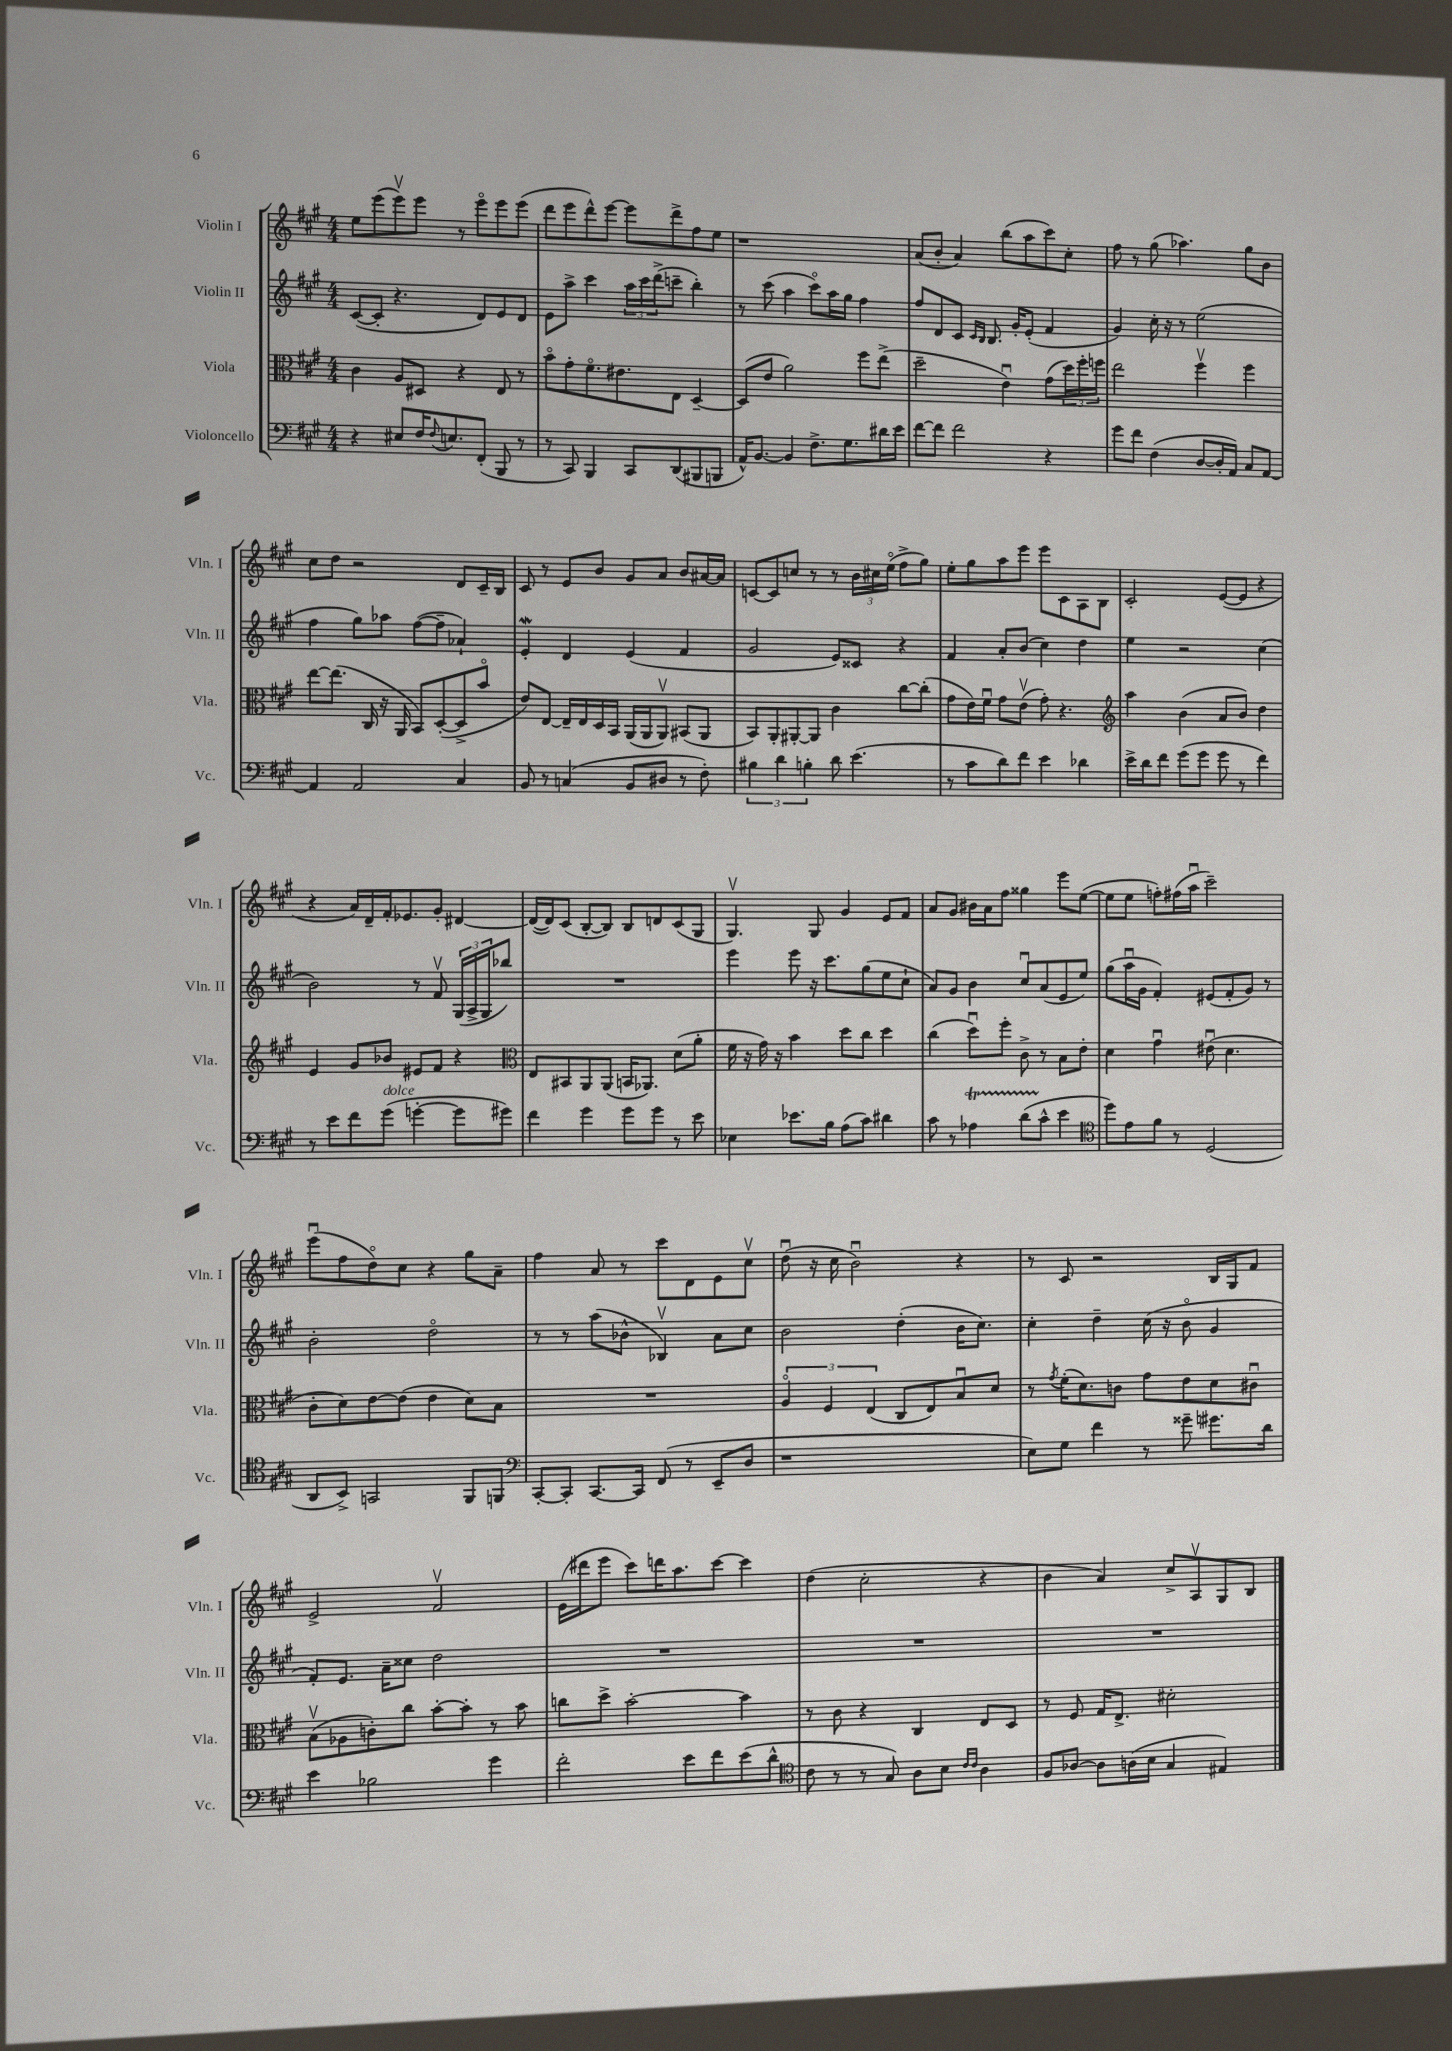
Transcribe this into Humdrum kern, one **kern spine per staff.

**kern	**kern	**kern	**kern
*part4	*part3	*part2	*part1
*staff4	*staff3	*staff2	*staff1
*I"Violoncello	*I"Viola	*I"Violin II	*I"Violin I
*I'Vc.	*I'Vla.	*I'Vln. II	*I'Vln. I
*clefF4	*clefC3	*clefG2	*clefG2
*k[f#c#g#]	*k[f#c#g#]	*k[f#c#g#]	*k[f#c#g#]
*M4/4	*M4/4	*M4/4	*M4/4
=1	=1	=1	=1
4r	4c#\	([8c#/L	8ee\L
.	.	8c#'/J]	(8eee\
8E#X/L	8A/L	4.r	8eeev\)
16F#/K	8D#X/J	.	8eee\J
8qqF#/	.	.	.
8.En/	.	.	.
.	4r	.	8r
(8FF#'/J	.	8d/L)	8eee\L
8BBB/	8E/	8e/	8eee\
8r	8r	8d/J	(8eee\J
=2	=2	=2	=2
8r	8b\L	8e\L	8ddd\L
8CC#/)	8g#'\	8aa^\J	8eee\
4BBB/	8.f#\	4ccc#\	8ddd^^\)
.	.	.	[8eee\J
.	8.e#X\	.	.
8CC#/L	.	24aa\LL	8eee\L]
.	.	24ccc#\	.
.	.	(24ddd^\J	.
(8DD/	8E\J	8cccn~\J	8ddd^\
8BBB#X/	[4D~/	4bb'\)	8ff#\
8BBBn/J	.	.	8ee\J
=3	=3	=3	=3
16AA^^/KL)	(8D/L]	8r	1r
[8.BB/J	.	.	.
.	8e/J	(8ccc#\	.
4BB/]	2a\)	4aa\	.
8.F#^\L	.	8ccc#\L)	.
.	.	16aa\L	.
8.G#\	.	16gg#\JJ	.
.	8ff#\L	4ff#\	.
16d#X\L	(8ee^\J	.	.
16e\JJ	.	.	.
=4	=4	=4	=4
[8f#\L	2dd~\	8ff#/L	(8a/L
8f#\J]	.	8d/	8b'/J
2f#\	.	8c#/J	4a/)
.	.	16qqc#/LL	.
.	.	16qqB/JJ	.
.	.	8.B/	.
.	4eu\)	.	(8bb\L
.	.	16g#'/KL	.
.	.	(8e'/J	8aa\
4r	(8g#\L	4f#/	8ccc#\)
.	24dd\L)	.	8cc#'\J
.	24ff#'\	.	.
.	24ffn\JJ	.	.
=5	=5	=5	=5
8g#\L	2ee\	4g#/)	8ff#\
8f#\J	.	.	8r
(4F#\	.	16cc#'\	(8gg#\
.	.	16r	.
.	.	8r	4.aa-X\)
[8D/L	4ff#v\	(2ee\	.
16D'/L]	.	.	.
16AA/JJ)	.	.	.
8C#/L	4ff#\	.	8gg#\L
[8AA/J	.	.	8b\J
!!LO:LB:g=z
=6	=6	=6	=6
4AA/]	[8ee\L	4ff#\	8cc#\L
.	(8.ee\J]	.	8dd\J
2AA/	.	8gg#\L)	2r
.	16C#/	.	.
.	16r	8aa-X\J	.
.	16AA/	.	.
.	8BB/L)	([8ff#\L	.
.	([8D'/	8ff#~\J]	.
4C#/	8D^/]	4a-X`/)	8d/L
.	8b/J	.	16c#~/L
.	.	.	16B/JJ
=7	=7	=7	=7
8BB/	8e/L)	4eW'/	8c#/
8r	[8E/J	.	8r
(4Cn/	16E~/LL]	4d/	8e/L
.	16E/	.	.
.	16D/	.	8b/J
.	16BB/JJ	.	.
8BB/L	(16AA/LL	(4e/	8g#/L
.	16AA/J	.	.
8D#X/J	8AAv/J)	.	8a/J
8r	(8BB#X/L	4f#/	8b/L
8F#'\)	8AA/J	.	[16a#X/L
.	.	.	16a#/JJ]
=8	=8	=8	=8
6B#X\	8BB/L)	2g#/	[8cn/L
.	8AA'/	.	8c/]
6d\	.	.	.
.	[8AA#X'/	.	8ccn/J
6Bn'\	.	.	.
.	8AA#/J]	.	8r
8d\	4c#\	8e/L)	8r
(4.e\	.	8c##X/J	24b\LL
.	.	.	24cc#X\
.	.	.	(24ee\JJ
.	[8cc#\L	4r	8ff#^\L
.	(8cc#'\J]	.	8gg#\J)
=9	=9	=9	=9
8r	8g#\L	4f#/	8ee'\L
8c#\L	16e\L)	.	8gg#\
.	16f#u\JJ	.	.
8d\)	8g#\L	8a'/L	8aa\
8f#\J	(8ev\J	(8b/J	8eee\J
4e\	8g#'\)	4cc#\)	8eee\L
.	4.r	.	8c#\
4d-X\	.	4dd\	8A\
.	.	.	8B\J
=10	=10	=10	=10
*	*clefG2	*	*
16e^\LL	4aa\	4ee\	2c#'/
16d\J	.	.	.
8f#\J	.	.	.
(8g#\L	(4b\	2r	.
8g#\J	.	.	.
8g#\	8a/L	.	([8e/L
8r	8b/J)	.	8e/J]
4f#\)	4dd\	(4cc#\	4r
!!LO:LB:g=z
=11	=11	=11	=11
8r	4e/	2b\)	4r
8e\L	.	.	.
8f#\	8g#/L	.	16a/LL)
.	.	.	16d~/
!LO:TX:a:i:t=dolce	!	!	!
(8g#\J	8b-X/J	.	16f#'/J
.	.	.	8.e-X/
[4gn'\	8e#X/L	8r	.
.	8f#/J	8f#v/	8g#'/J
8g\L]	4r	(24G#/LL	[4d#X/
.	.	24A^/	.
.	.	24G#/J	.
8g#X\J)	.	8bb-X/J)	.
=12	=12	=12	=12
*	*clefC3	*	*
4f#\	8E/L	1r	(16d#/LL_
.	.	.	16d#/J])
.	8BB#X/	.	(8c#/J
4g#\	8AA/	.	[8B'/L
.	(8AA/J	.	8B/J])
8g#\L	16BBn/KL	.	8B/L
.	8.AA-X/J)	.	.
8g#\J	.	.	8dn/
8r	(8d\L	.	(8c#/
8e\	8a'\J	.	8G#/J
=13	=13	=13	=13
4E-X\	16f#\	4eee\	4.G#v/)
.	16r	.	.
.	16g#\)	.	.
.	16r	.	.
8.e-X\L	4b\	8eee\	.
.	.	16r	8G#/
16B\Jk	.	8.ccc#\L	.
(8A\L	8dd\L	.	4g#/
8c#\J)	8cc#\J	(8gg#\	.
4d#X\	4dd\	8ee\	8e/L
.	.	8cc#`\J	8f#/J
=14	=14	=14	=14
8c#\	(4cc#\	8a/L)	8a/L
8r	.	8g#/J	8g#/J
4A-XT\	8ddu\L)	4b\	16b#X\LL
.	.	.	16a\J
.	8ff#'\J	.	8ff#\J
(8dTTT\L	8c#^\	8cc#u/L	4gg##X\
8c#^^\J	8r	(8a/	.
4e\	8B\L	8e/	8eee\L
.	8e'\J	8ee/J)	([8ee\J
=15	=15	=15	=15
*clefC4	*	*	*
8dd\L)	4d\	(8gg#\L	8ee\L]
8e\	.	16aau\L	8ee\J
.	.	16g#\JJ	.
8f#\J	4g#u\	4f#'/)	8ffn'\L)
8r	.	.	(16ff#X\L
.	.	.	16aau\JJ
(2D/	(8e#Xu\	(8e#X/L	2ccc#~\)
.	4.d\	8f#'/	.
.	.	8g#/J)	.
.	.	8r	.
!!LO:LB:g=z
=16	=16	=16	=16
8AA/L	8c#'\L	2b'\	(8eeeu\L
8BB^/J)	8d\)	.	8ff#\
2GGn/	[8e\	.	8dd\)
.	(8e\J]	.	8cc#\J
.	4e\	2dd\	4r
8FF#/L	8d\L)	.	8gg#\L
8FFn/J	8B\J	.	8a~\J
=17	=17	=17	=17
*clefF4	*	*	*
[8CC#'/L	1r	8r	4ff#\
8CC#'/J]	.	8r	.
[8.CC#/L	.	(8aa\L	8a/
.	.	8b-X^^\J	8r
16CC#/Jk]	.	.	.
(8FF#/	.	4B-Xv/)	8ccc#\L
8r	.	.	8d\
8EE~/L	.	8a\L	8e\
8D/J	.	8cc#\J	8cc#v\J
=18	=18	=18	=18
1r	6A/	2b\	(8ddu\
.	.	.	16r
.	6F#/	.	.
.	.	.	16cc#\
.	.	.	2bu\)
.	(6E/	.	.
.	8C#/L	(4dd'\	.
.	8E/)	.	.
.	8Bu/	16b\KL	4r
.	.	8.cc#\J)	.
.	8d/J	.	.
=19	=19	=19	=19
8E\L)	8r	4cc#'\	8r
.	8qg#/	.	.
8G#\J	(16f#'\KL	.	8c#/
.	8.d\)	.	.
4f#\	.	4dd~\	2r
.	8cn\J	.	.
8r	8g#\L	(16cc#\	.
.	.	16r	.
8g##X~\	8e\	8b\	.
8.g#X\L	8d\	4g#/	16B/LL
.	.	.	16G#/J
.	8c#Xu\J	.	8f#/J
16d\Jk	.	.	.
!!LO:LB:g=z
=20	=20	=20	=20
4e\	(8Bv\L	8f#'/L)	2e^/
.	8A-X\	8.e/J	.
2B-X\	8cn'\)	.	.
.	.	16a~\KL	.
.	8cc#\J	8cc##X\J	.
.	[8b'\L	2dd\	2f#v/
.	8b'\J]	.	.
4g#\	8r	.	.
.	8b\	.	.
=21	=21	=21	=21
2f#'\	8ccn\L	1r	(16e\LL
.	.	.	16ddd#X\J
.	8dd^\J	.	8eee\J
.	[2b'\	.	8ccc#\L)
.	.	.	16dddn\K
.	.	.	8.aa\
8e\L	.	.	.
8f#\	.	.	[8ccc#\J
(8e\	4b\]	.	4ccc#\]
8d^^\J	.	.	.
=22	=22	=22	=22
*clefC4	*	*	*
8c#\	8r	1r	(4dd\
8r	8c#\	.	.
8r	4r	.	2cc#'\
8G#/)	.	.	.
8A\L	4C#/	.	.
8B\J	.	.	.
16qqc#/LL	.	.	.
16qqc#/JJ	.	.	.
4A\	8E/L	.	4r
.	8D/J	.	.
=23	=23	=23	=23
8F#/L	8r	1r	4b\
[8A-X/J	8F#/	.	.
8A-\L]	16G#/KL	.	4a/)
.	8.E^/J	.	.
(16An\L	.	.	.
16B\JJ	.	.	.
4G#/	2d#X'\	.	8cc#^/L
.	.	.	8Av/
4E#X/)	.	.	8G#/
.	.	.	8B/J
==	==	==	==
*-	*-	*-	*-
